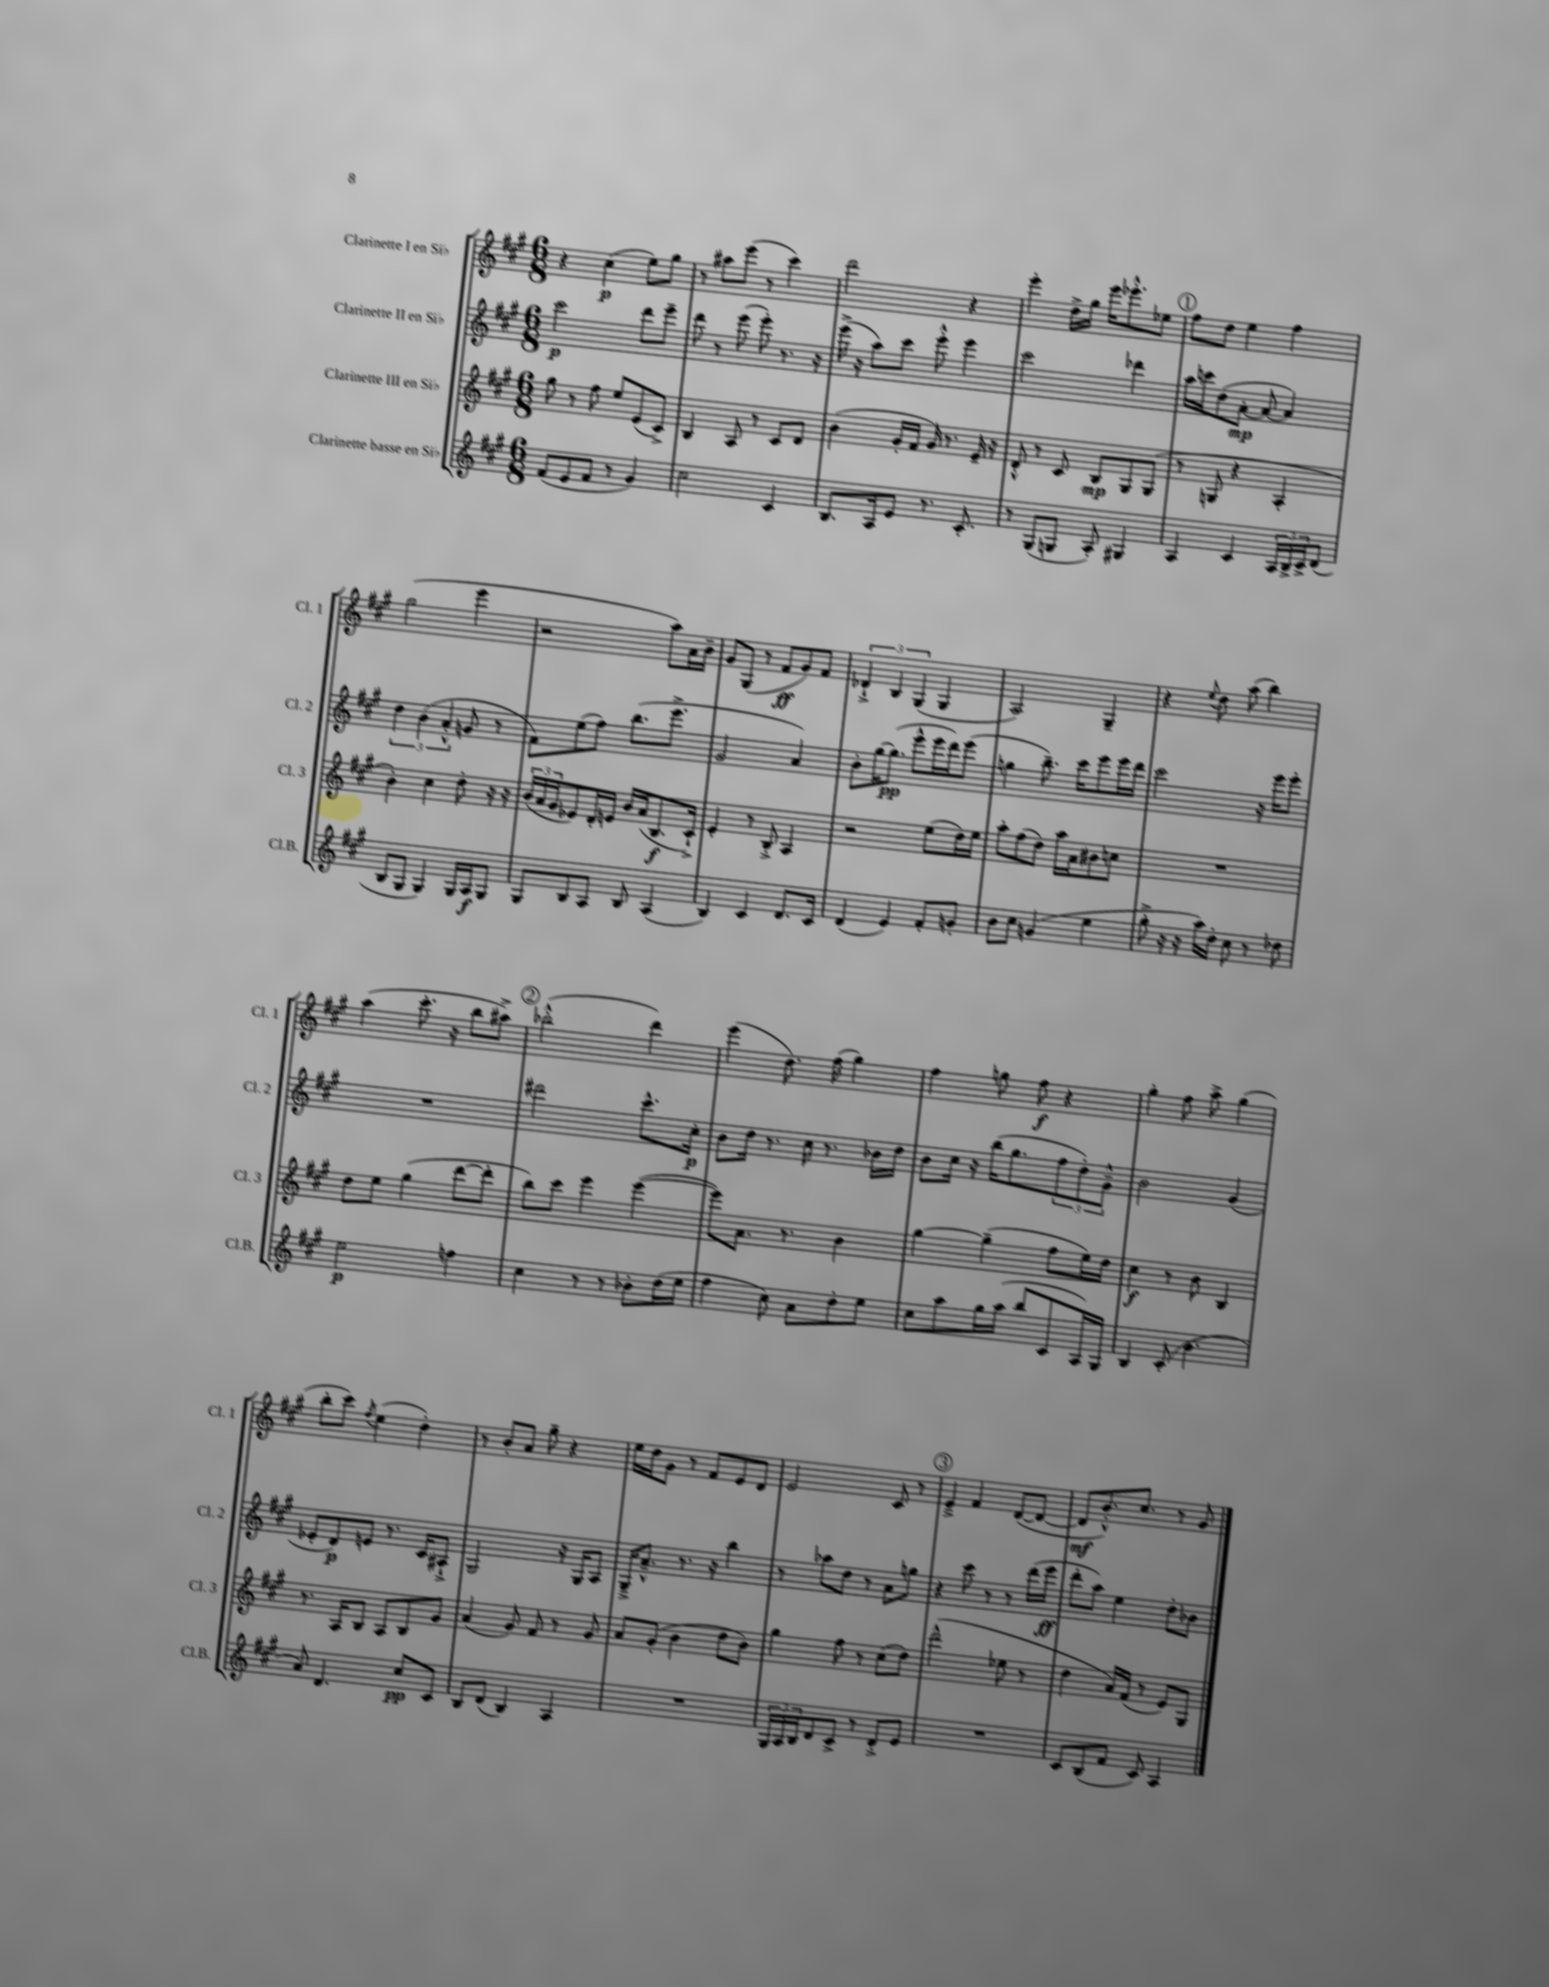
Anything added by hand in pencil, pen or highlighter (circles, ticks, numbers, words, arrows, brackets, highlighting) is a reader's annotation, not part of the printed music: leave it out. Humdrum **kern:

**kern	**kern	**kern	**kern
*staff4	*staff3	*staff2	*staff1
*clefG2	*clefG2	*clefG2	*clefG2
*k[f#c#g#]	*k[f#c#g#]	*k[f#c#g#]	*k[f#c#g#]
*M6/8	*M6/8	*M6/8	*M6/8
(8f#	8gg#	2ccc#	4r
8e	8r	.	.
8f#	8ff#	.	(4cc#
8r	8ee	.	.
4g#)	(8e	8ddd	8ee)
.	8c#^)	8eee~	8gg#
=	=	=	=
2cc#	4B	8ddd	8r
.	.	8r	8aa#
.	8A	(8eee	(8eee
.	8r	8eee')	8r
4c#	8c#	8.r	4ccc#)
.	8d	.	.
.	.	16r	.
=	=	=	=
8.B	(4b	(16eee^	2ddd
.	.	16r	.
.	.	8aa)	.
16A	.	.	.
8e	16g#'	8ccc#	.
.	16f#	.	.
8.r	16g#)	8eee'^^	.
.	8.r	.	.
.	.	4eee	4r
8.c#'	.	.	.
.	16e~	.	.
.	16r	.	.
=	=	=	=
8r	8d'^^	2ccc#	4eee'
(8G#	8r	.	.
8G	8c#	.	16dd^
.	.	.	16gg#
8A')	8B	.	16eee
.	.	.	8.eee-'^^
4G#	8G#	4ddd-	.
.	(8G#	.	8ee-
=	=	=	=
4A	8r	16aa	8ff#
.	.	16ccc	.
.	8G	(8dd	8dd
4c#	4r	[8a'	4ee
.	.	8a_	.
24A	4A'	4a])	4ff#
24B^	.	.	.
24c#^	.	.	.
(8d	.	.	.
=	=	=	=
8B	4b')	6dd	(2gg#
8G#	.	.	.
.	.	(6b	.
4G#)	4cc#	.	.
.	.	6a'^^	.
16G#	8dd'	8g	4eee
16A	.	.	.
8G#	16r	8r	.
.	16r	.	.
=	=	=	=
8G#	(24b	8f#)	2r
.	24a	.	.
.	24g#	.	.
8B	8e-)	(8ee	.
8A	16d'	8ff#)	.
.	16e	.	.
8B	16b	(8.bb	.
.	(16a	.	.
(4A	8.B	.	8aa)
.	.	8.eee^	.
.	.	.	16a
.	16c#`^)	.	16b~
=	=	=	=
4B)	4e'	2g#	8g#
.	.	.	(8G#
4c#	8r	.	8r
.	8B'^	.	8f#
8.d	4A	4a)	8g#)
.	.	.	8f#
16c#	.	.	.
=	=	=	=
(4d	2r	8b'	6d-`^
.	.	[16gg#	.
.	.	.	6B
.	.	(8.gg#]	.
4e)	.	.	.
.	.	.	(6G#
.	.	8eee^^	.
8f#'	(8ee	16eee	4G#
.	.	16ddd)	.
8g'	16dd)	(8eee	.
.	16ee	.	.
=	=	=	=
8b	8aa'	4gg	2A)
8cc#	(8ff#	.	.
(4g	8dd)	8.bb~)	.
.	16aa	.	.
.	16a	16ccc#	.
4ee	8b#	8eee	4G#~
.	8cc	16eee	.
.	.	16ddd	.
=	=	=	=
8gg#'^	2.r	2ccc#	4r
16r	.	.	.
16r	.	.	.
.	.	.	8qqee
16aa)	.	.	8dd
16dd'	.	.	.
8cc#	.	.	(8aa
8r	.	16r	4bb)
.	.	16eee	.
8dd-	.	8eee'	.
=	=	=	=
2ee	8dd	2.r	(4aa
.	8ee	.	.
.	(4gg#	.	8.ccc#'
.	.	.	16r
4ff	[8ddd	.	8bb
.	8ddd']	.	8aa#^)
=	=	=	=
4cc#	8bb)	2ddd#	(2bb-'^^
.	8ccc#	.	.
8r	4eee	.	.
8r	.	.	.
8b-'	([4eee	8.ccc#^^	4ddd)
(16dd	.	.	.
16ee	.	16cc#'	.
=	=	=	=
4ff#	8eee])	8b	(4eee
.	8.a	16dd	.
.	.	8.r	.
8cc#)	.	.	8.dd)
.	8.r	.	.
8a	.	16cc#	.
.	.	8.r	(16ff#
8dd'	4b	.	4gg#)
8ee	.	16b-	.
.	.	16dd	.
=	=	=	=
8cc#	[4gg#	8b	4ff#
8aa	.	16cc#	.
.	.	16r	.
16gg#	(4gg#~]	(16bb	8gg
(16aa	.	8.gg#	.
8bb	.	.	8ff#
8c#	8ff#	12ff#	4r
.	.	12dd')	.
16A)	16ee)	.	.
.	.	12g#~^^	.
16G#	16dd	.	.
=	=	=	=
4B	4cc#	2b	4gg#'
(8c#'	8r	.	8ff#
4.b	8b	.	8aa^
.	4B	(4g#	(4gg#
=	=	=	=
8a)	8.r	8e-'	8bb'
4.d	.	8d)	8ccc#)
.	16A	.	.
.	.	.	8qff#
.	8B	8e	(4ee
.	8A	8.r	.
8cc#	8B	.	4dd')
.	.	16c#	.
8c#	8g#	8A#`^	.
=	=	=	=
8B	(4a	2G#	8r
(8d	.	.	8b'
4B)	8g#)	.	8a
.	8f#	.	8gg#~
4A	8r	16r	4r
.	.	16G#	.
.	8g#	8A	.
=	=	=	=
2.r	8a	16G#~^	16ee
.	.	8.a~^^	16dd
.	(8g#'	.	8g#
.	4b	8.r	8r
.	.	.	8f#
.	.	16r	.
.	8dd	4bb	8e
.	8b)	.	8d
=	=	=	=
24G#	4gg#	8r	2e
24A	.	.	.
24B	.	.	.
8d	.	8aa-	.
8c#^	8ff#	8dd	.
8r	8r	8r	.
8d'^	(8cc#	8a	8c#
8e	8dd)	8gg	8r
=	=	=	=
2.r	(2ddd^^	4r	4e~^
.	.	8ccc#	4f#
.	.	8r	.
.	8ee-	8r	([8d
.	8r	(16ddd	8d_
.	.	16eee	.
=	=	=	=
8c#	4dd	8ddd'	8d]
(8B	.	8aa)	8.b'^^)
8f#	16a)	4ee	.
.	(16f#	.	8.cc#
8c#)	8r	.	.
4A	8e)	8dd'	8r
.	8G#	8b-	8g#
==	==	==	==
*-	*-	*-	*-
